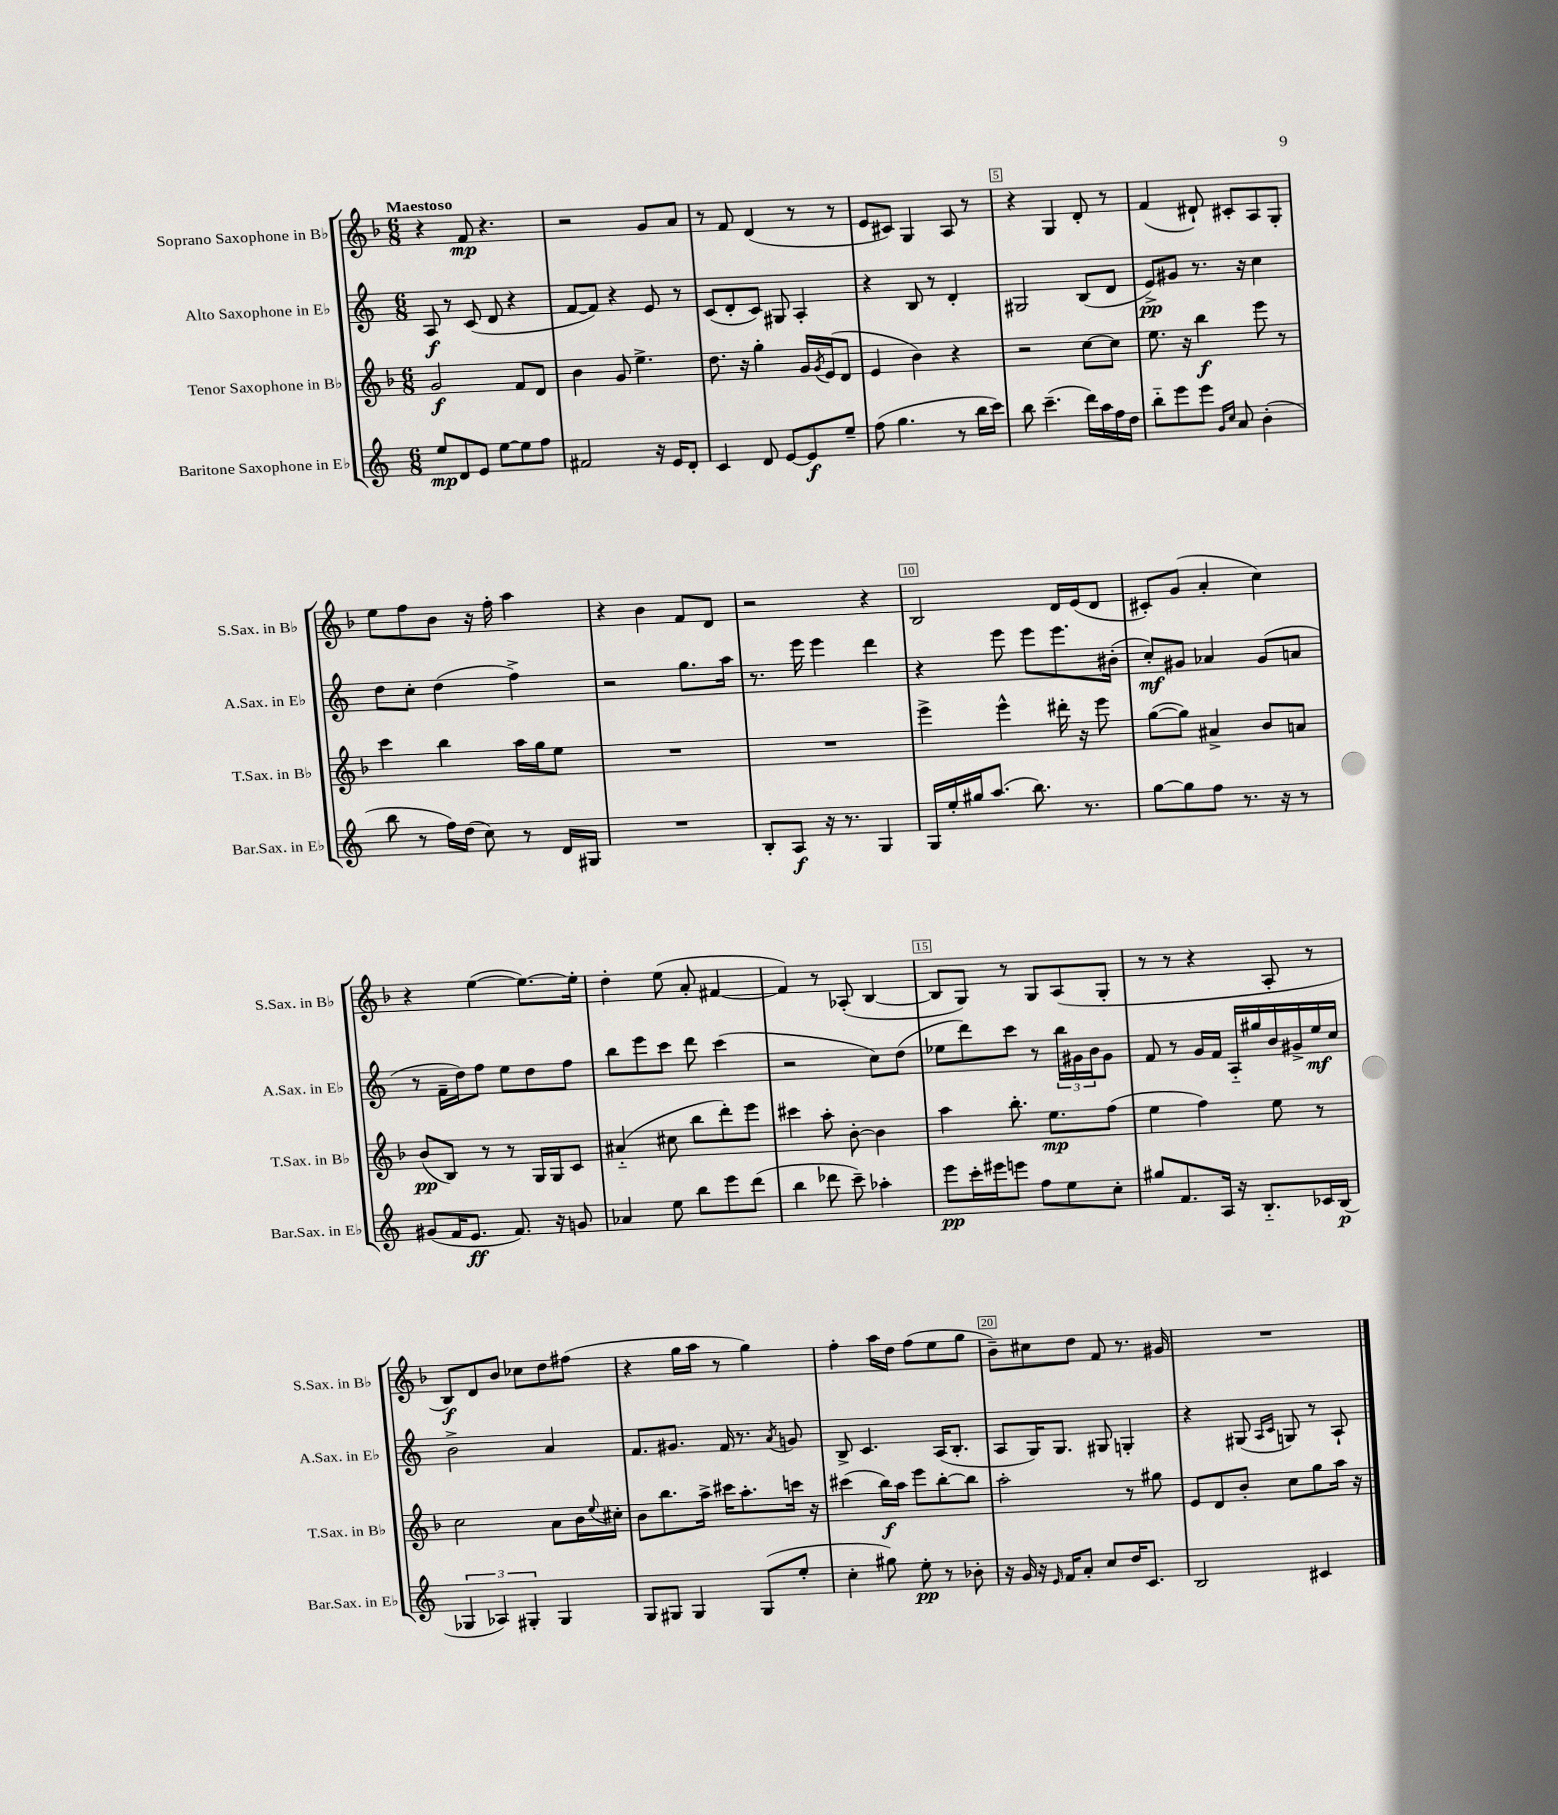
<<
\new StaffGroup <<
\new Staff = "s0" \with { instrumentName = "Soprano Saxophone in Bb" shortInstrumentName = "S.Sax. in Bb" } {
    \clef treble \key f \major \numericTimeSignature \time 6/8 \tempo "Maestoso"
    r4 f'8\mp r4. |
    r2 g'8 a'8 |
    r8 f'8 d'4( r8 r8 |
    e'8 cis'8) g4 a8 r8 |
    r4 g4 d'8-. r8 |
    f'4( dis'8-!) cis'8-. a8 g8-. |
    e''8 f''8 bes'8 r16 f''16-. a''4 |
    r4 bes'4 f'8 d'8 |
    r2 r4 |
    bes2 d'16 e'16( d'8 |
    cis'8-.) g'8( a'4-. c''4) |
    r4 e''4~( e''8.~) e''16-. |
    d''4-. e''8( a'8-. fis'4~ |
    fis'4) r8 aes8-.( bes4~ |
    bes8 g8) r8 g8 a8( g8-. |
    r8 r8 r4 a8-. r8 |
    bes8\f) d'8 bes'8 ces''8 d''8 fis''8( |
    r4 g''16 a''16 r8 g''4) |
    f''4-. a''16 d''16 f''8( e''8 g''8 |
    bes'8--) cis''8 d''8 f'8 r8. gis'16 |
    R2. \bar "|." |
}
\new Staff = "s1" \with { instrumentName = "Alto Saxophone in Eb" shortInstrumentName = "A.Sax. in Eb" } {
    \clef treble \key c \major \numericTimeSignature \time 6/8
    a8\f r8 c'8( d'8 r4 |
    f'8~ f'8) r4 e'8 r8 |
    c'8( d'8-. c'8) gis8 a4-. |
    r4 b8 r8 d'4-. |
    gis2 b8( d'8 |
    e'8->\pp) gis'8 r8. r16 c''4 |
    d''8 c''8-. d''4( f''4->) |
    r2 g''8. a''16 |
    r8. e'''16 e'''4 d'''4 |
    r4 e'''8 e'''8 e'''8. bis'16-.( |
    c''8-.\mf) gis'8 aes'4 gis'8( a'8 |
    r8 f'16-- d''16) f''8 e''8 d''8 f''8 |
    b''8 e'''8 c'''8 d'''8 c'''4( |
    r2 c''8) d''8( |
    ees''8 d'''8) c'''8 r8 \tuplet 3/2 { b''16 gis'16 b'16 } gis'8 |
    f'8 r8 g'16 f'16 a16-_ gis''16 b'16 gis'16-> e''16\mf c''16 |
    b'2-> a'4 |
    f'8. gis'8. f'16 r8. \acciaccatura { a'8 } g'8 |
    b8-> c'4. a16( b8.-. |
    a8 g16) g8. gis8 g4-. |
    r4 gis8( \grace { a16 c'16 } g8) r8 a8-! \bar "|." |
}
\new Staff = "s2" \with { instrumentName = "Tenor Saxophone in Bb" shortInstrumentName = "T.Sax. in Bb" } {
    \clef treble \key f \major \numericTimeSignature \time 6/8
    g'2\f f'8 d'8 |
    bes'4 g'8 e''4.-> |
    d''8. r16 g''4-. g'16 \acciaccatura { g'8 } e'16( d'8 |
    e'4 bes'4) r4 |
    r2 c''8~ c''8 |
    e''8. r16 bes''4\f e'''8 r8 |
    c'''4 bes''4 a''16 g''16 e''8 |
    R2. |
    R2. |
    e'''4-> e'''4-^ dis'''16-. r16 e'''8 |
    g''8~( g''8) ais'4-> bes'8 a'8 |
    bes'8\pp( bes8) r8 r8 g16 g16 c'8 |
    ais'4-_( cis''8 bes''8 d'''8-.) e'''8 |
    cis'''4 a''8-. bes'8~-. bes'4 |
    a''4 bes''8.-. e''8.\mp f''8( |
    e''4 f''4) e''8 r8 |
    c''2 a'8 bes'16 \appoggiatura { e''8 } cis''16-. |
    bes'8 bes''8. a''16-> cis'''16 a''8.-. c'''16 r16 |
    cis'''4( bes''16\f) a''16 e'''8 bes''8~-. bes''8 |
    a''2-. r8 gis''8 |
    e'8 d'8 bes'8-. c''8 g''8 a''16 r16 \bar "|." |
}
\new Staff = "s3" \with { instrumentName = "Baritone Saxophone in Eb" shortInstrumentName = "Bar.Sax. in Eb" } {
    \clef treble \key c \major \numericTimeSignature \time 6/8
    e''8\mp d'8 e'8 e''8~ e''8 f''8 |
    fis'2 r16 e'16 d'8-. |
    c'4 d'8 e'8~ e'8\f e''8-- |
    f''8( g''4. r8 b''16 c'''16) |
    b''8 c'''4.--( d'''16) a''16 f''16 d''16 |
    b''8-_ e'''8 e'''8 \grace { g'16 c''16 } a'8 b'4-.( |
    b''8 r8 f''16) d''16( c''8) r8 d'16 gis16 |
    R2. |
    b8-. a8\f r16 r8. g4 |
    g16 e''16-. gis''16 a''8.( b''8.) r8. |
    g''8~ g''8 f''8 r8. r16 r8 |
    gis'8( f'16 e'8.\ff f'8.) r16 g'8 |
    aes'4 e''8 b''8 e'''8 d'''8( |
    b''4 des'''8 c'''8--) aes''4-. |
    e'''8\pp c'''16-. eis'''16 e'''8 f''8 e''8 c''8-. |
    gis''8 f'8. a16 r16 b8.-_ ces'16 b16\p( |
    \tuplet 3/2 { ges4 aes4) gis4-. } gis4 |
    g8 gis8 gis4 gis8( e''8-. |
    c''4-. gis''8) e''8-.\pp r8 bes'8-. |
    r16 g'16 r16 \grace { e'16 } f'16 a'8-. c''8 d''16 c'8. |
    b2 cis'4 \bar "|." |
}
>>
>>
\layout { \context { \Score \override BarNumber.break-visibility = ##(#f #t #t) barNumberVisibility = #(every-nth-bar-number-visible 5) \override BarNumber.stencil = #(make-stencil-boxer 0.1 0.3 ly:text-interface::print) } }
